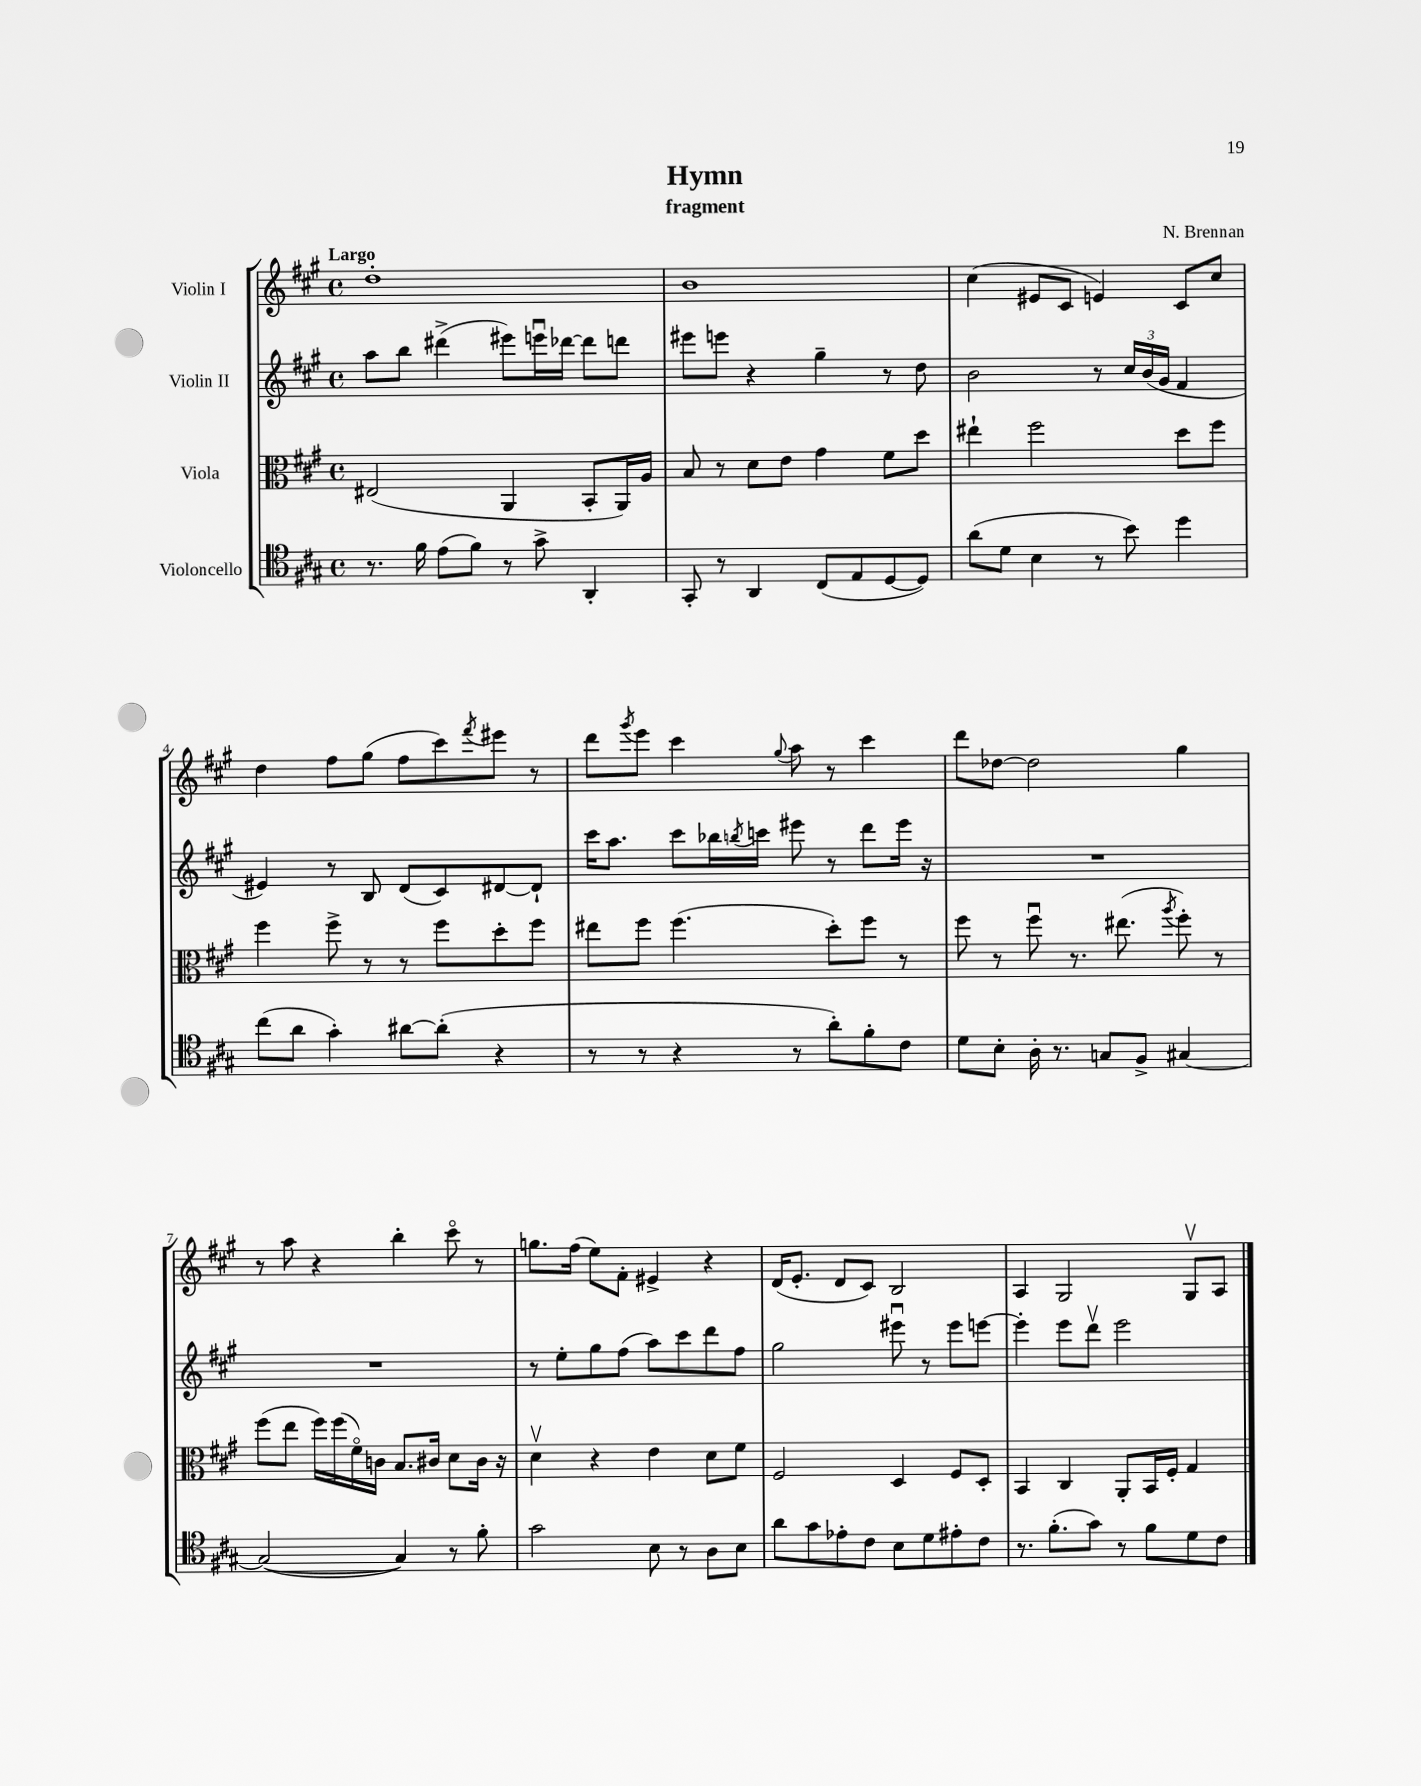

**kern	**kern	**kern	**kern
*staff4	*staff3	*staff2	*staff1
*clefC4	*clefC3	*clefG2	*clefG2
*k[f#c#g#]	*k[f#c#g#]	*k[f#c#g#]	*k[f#c#g#]
*M4/4	*M4/4	*M4/4	*M4/4
*met(c)	*met(c)	*met(c)	*met(c)
8.r	(2E#	8aa	1dd'
.	.	8bb	.
16f#	.	.	.
(8e	.	(4ddd#^	.
8f#)	.	.	.
8r	4AA	8eee#)	.
8g#^	.	16eeeu	.
.	.	[16ddd-	.
4AA'	8BB'	8ddd-]	.
.	16AA)	8ddd	.
.	16A	.	.
=	=	=	=
8GG#'	8B	8eee#	1b
8r	8r	8eee	.
4AA	8d	4r	.
.	8e	.	.
(8C#	4g#	4gg#~	.
8E	.	.	.
[8D	8f#	8r	.
8D])	8dd	8dd	.
=	=	=	=
(8a	4ee#`	2b	(4cc#
8d	.	.	.
4B	2ff#	.	8e#
.	.	.	8c#
8r	.	8r	4e)
8b)	.	24cc#	.
.	.	(24b	.
.	.	24g#	.
4dd	8dd	4f#	8c#
.	8ff#	.	8cc#
=	=	=	=
(8cc#	4ff#	4e#)	4dd
8a	.	.	.
4g#')	8ff#^	8r	8ff#
.	8r	8B	(8gg#
[8a#	8r	(8d	8ff#
(8a#']	8ff#	8c#)	8ccc#)
.	.	.	8qfff#
4r	8dd'	[8d#	8eee#
.	8ff#	8d#`]	8r
=	=	=	=
8r	8ee#	16ccc#	8ddd
.	.	8.aa	.
.	.	.	8qggg#
8r	8ff#	.	8eee
4r	(4.ff#	8ccc#	4ccc#
.	.	16bb-	.
.	.	8qbb	.
.	.	16ccc	.
.	.	.	8qqgg#
8r	.	8eee#	8aa
8a')	8dd')	8r	8r
8f#'	8ff#	8ddd	4ccc#
8c#	8r	16eee#	.
.	.	16r	.
=	=	=	=
8d	8ff#	1r	8ddd
8B'	8r	.	[8dd-
16A'	8ff#u	.	2dd-]
8.r	.	.	.
.	8.r	.	.
8G	.	.	.
.	(8.ee#	.	.
8F#^	.	.	.
.	8qaa	.	.
[4G#	8ff#')	.	4gg#
.	8r	.	.
=	=	=	=
(2G#_	(8ff#	1r	8r
.	8ee	.	8aa
.	16ff#)	.	4r
.	(16ff#	.	.
.	16f#o)	.	.
.	16c	.	.
4G#])	8.B	.	4bb'
.	16c#	.	.
8r	8d	.	8ccc#o
8f#'	16c#	.	8r
.	16r	.	.
=	=	=	=
2g#	4dv	8r	8.gg
.	.	8ee'	.
.	.	.	(16ff#
.	4r	8gg#	8ee)
.	.	(8ff#	8f#'
8B	4e	8aa)	4e#^
8r	.	8ccc#	.
8A	8d	8ddd	4r
8B	8f#	8ff#	.
=	=	=	=
8a	2F#	2gg#	(16d
.	.	.	8.e'
8g#	.	.	.
8e-'	.	.	8d
8c#	.	.	8c#)
8B	4D	8eee#u	2B
8d	.	8r	.
8e#'	8F#	8eee#	.
8c#	8D'	[8eee	.
=	=	=	=
8.r	4BB	4eee']	4A
(8.f#'	.	.	.
.	4C#	8eee	2G#
8g#)	.	8dddv	.
8r	8AA'	2eee	.
8f#	16BB	.	.
.	16F#'	.	.
8d	4G#	.	8G#v
8c#	.	.	8A
==	==	==	==
*-	*-	*-	*-
